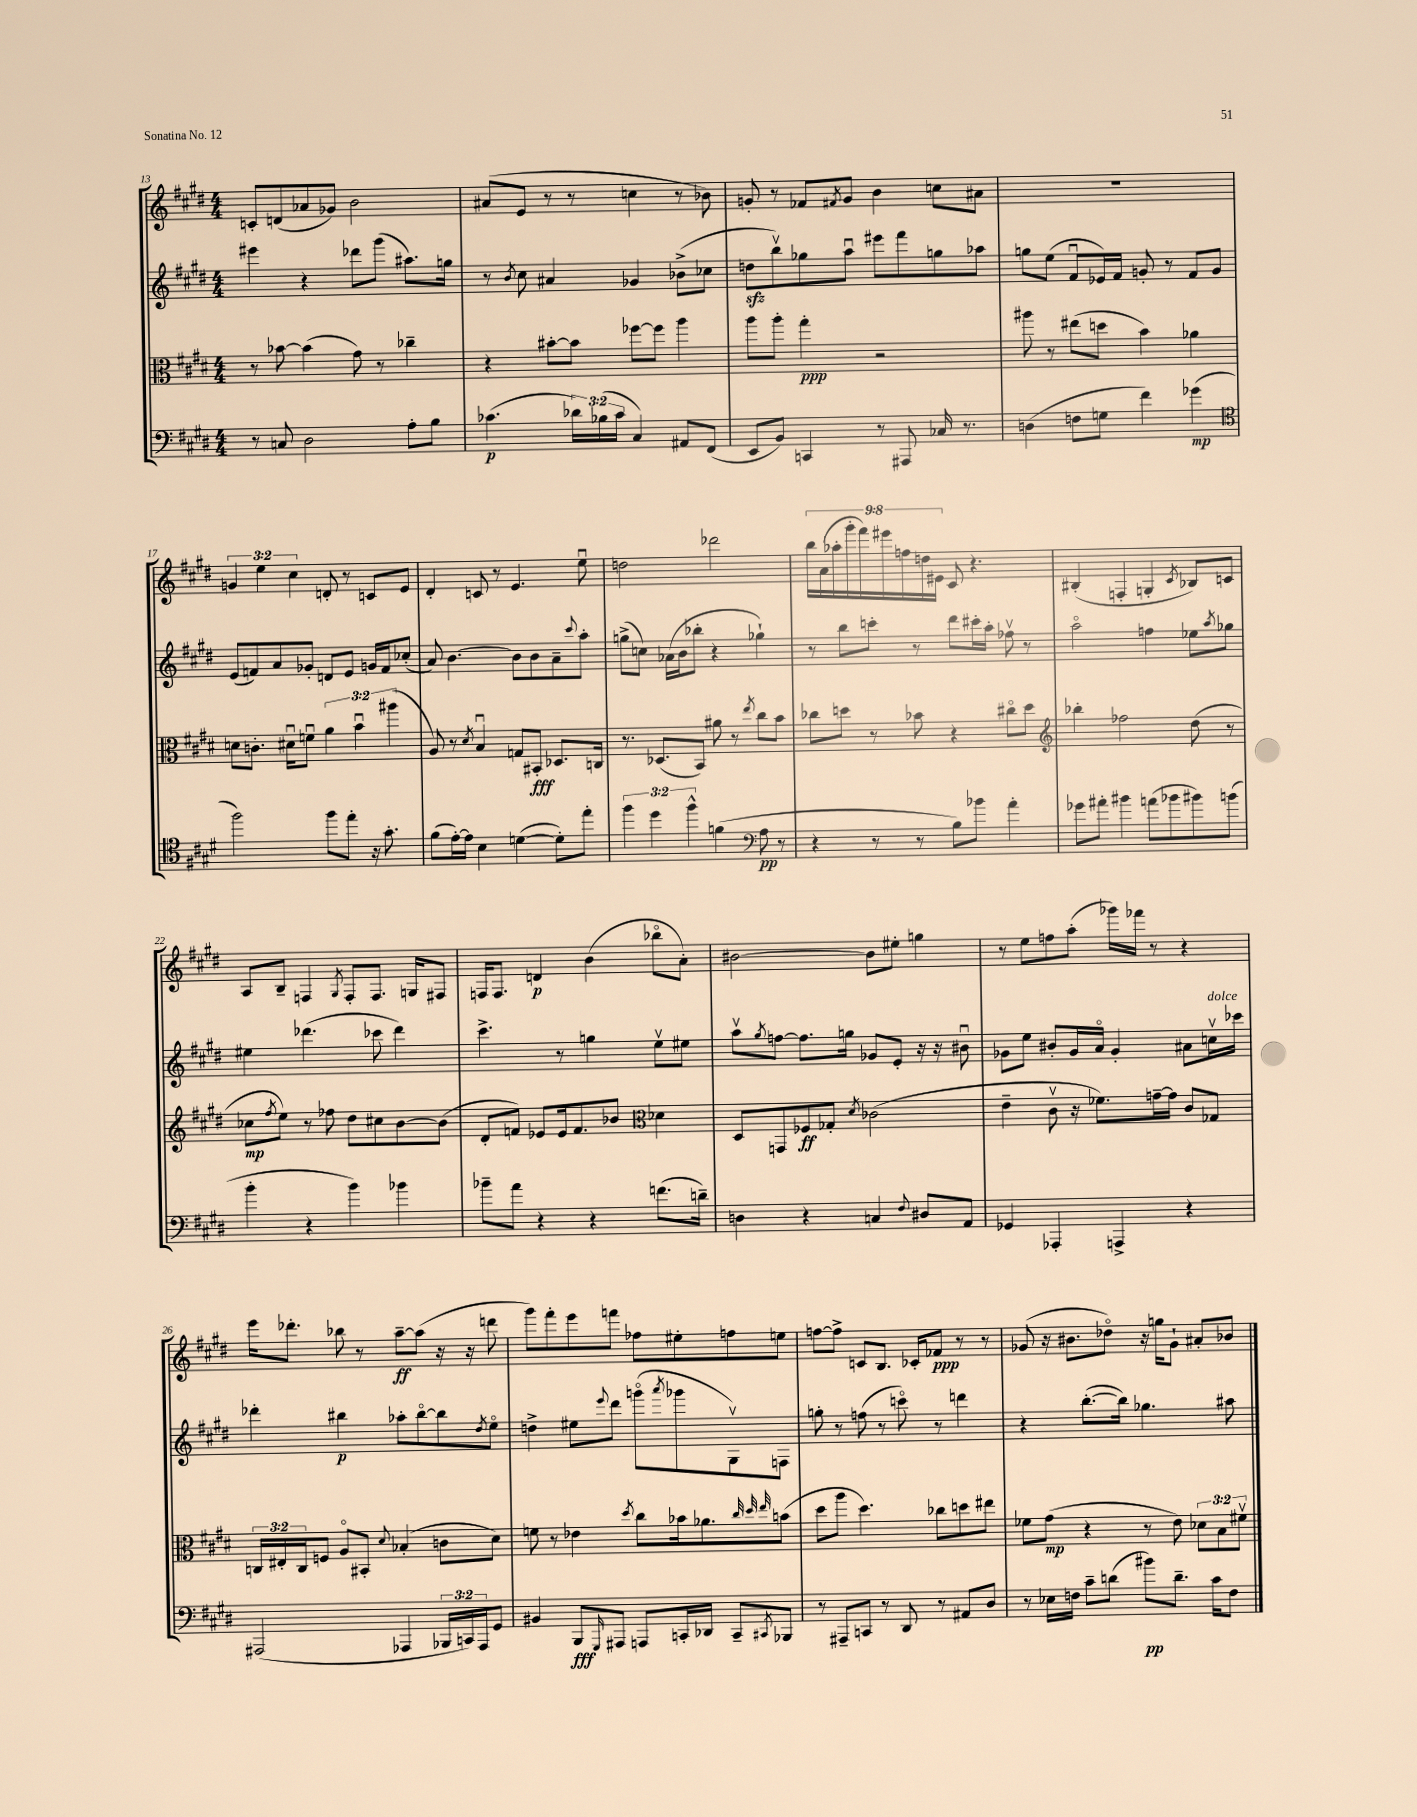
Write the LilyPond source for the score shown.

<<
\new StaffGroup <<
\new Staff = "s0" {
    \clef treble \key e \major \numericTimeSignature \time 4/4 \override Staff.TupletNumber.text = #tuplet-number::calc-fraction-text
    c'8-. d'8( aes'8 ges'8) b'2 |
    ais'8( e'8 r8 r8 c''4 r8 bes'8) |
    g'8-. r8 fes'8 \acciaccatura { fis'8 } g'8 b'4 c''8 ais'8 |
    R1 |
    \tuplet 3/2 { g'4 e''4 cis''4 } d'8-. r8 c'8 e'8 |
    dis'4-. c'8 r8 e'4. e''8\downbow |
    d''2 des'''2 |
    \tuplet 9/8 { b''16 a'16( aes''16-. gis'''16-. fis'''16) eis'''16 f''16 d''16 eis'16 } cis'8 r4. |
    bis4-.( f4-. g4-. \acciaccatura { cis'8 } bes8) c'8 |
    a8 b8-- f4 \acciaccatura { gis8 } f8-. f8. g16 fis8 |
    f16 f8. d'4\p b'4( bes''8\flageolet a'8-.) |
    bis'2~ bis'8 eis''8-. g''4 |
    r8 e''8 f''8 a''8-.( ges'''16) fes'''16 r8 r4 |
    e'''16 des'''8.-. bes''8 r8 a''8~--\ff a''8( r16 r16 d'''8 |
    gis'''8) fis'''8-. e'''8 f'''8 fes''8 eis''8-. f''8 e''8 |
    f''8~ f''8-> c'8 b8. ces'16-. fes'8\ppp r8 r8 |
    ges'8( r16 bis'8. des''8\flageolet) r16 g''16 ges'8-! ais'8-. bes'8 \bar "|." |
}
\new Staff = "s1" {
    \clef treble \key e \major \numericTimeSignature \time 4/4
    eis'''4 r4 des'''8 gis'''8( ais''8.) g''16 |
    r8 \acciaccatura { b'8 } cis''8 ais'4 ges'4 bes'8->( ces''8 |
    d''8\sfz b''8\upbow) ges''8 a''8\downbow eis'''8 fis'''8 g''8 aes''8 |
    g''8 e''8( fis'8\downbow ees'16) fis'16 g'8-. r8 fis'8 g'8 |
    e'8( f'8) a'8 ges'8-. d'8 e'8 g'16 f'16 ces''8-.( |
    a'8) b'4.~ b'8 b'8 a'8-- \appoggiatura { cis'''8 } a''8-. |
    g''8->( c''8) aes'16( b'16 bes''8-. r4 ges''4-!) |
    r8 b''8 c'''8-. r8 dis'''8 cis'''16-. a''16-. fes''8\upbow r8 |
    a''2\flageolet f''4 ees''8 \acciaccatura { a''8 } ges''8 |
    eis''4 des'''4.( ces'''8 des'''4) |
    cis'''4.-> r8 g''4 e''8\upbow eis''8 |
    a''8\upbow \acciaccatura { gis''8 } f''8~ f''8. g''16 ges'8 e'8-. r16 r16 bis'8\downbow |
    ges'8 e''8 bis'8-. ges'16 a'16\flageolet ges'4-. ais'8 c''16\upbow^\markup { \italic "dolce" } ces'''16 |
    des'''4-. bis''4\p aes''8-. bis''8~\flageolet bis''8 \acciaccatura { dis''8 } e''8\flageolet |
    d''4-> eis''8 \appoggiatura { e'''8 } dis'''8 g'''8\flageolet( \acciaccatura { a'''8 } ges'''8 gis8\upbow) f8 |
    g''8-. r8 f''8( r8 c'''8\flageolet) r8 d'''4 |
    r4 b''8.~-.( b''16) ges''4. ais''8 \bar "|." |
}
\new Staff = "s2" {
    \clef alto \key e \major \numericTimeSignature \time 4/4 \override Staff.TupletNumber.text = #tuplet-number::calc-fraction-text
    r8 bes'8~ bes'4( gis'8) r8 ces''4-- |
    r4 bis'8~-. bis'8 fes''8~ fes''8 a''4 |
    a''8 a''8-. gis''4-.\ppp r2 |
    ais''8 r8 eis''8( d''8 b'4) aes'4 |
    d'8 c'8.-. dis'16\downbow f'8\downbow \tuplet 3/2 { a'4 b'4\downbow ais''4( } |
    a8) r8 \acciaccatura { dis'8 } b4\downbow g8 bis,8-.\fff des8. c16 |
    r8. des8.( b,8) ais'8 r8 \acciaccatura { e''8 } cis''8 b'8 |
    ces''8 d''8 r8 bes'8 r4 cis''8\flageolet d''8 |
    \clef treble bes''4-. fes''2 dis''8( r8 |
    ces''8\mp \acciaccatura { fis''8 } e''8) r8 fes''8 dis''8 cis''8 b'8~ b'8( |
    dis'8-. f'8) ees'8 ees'16 f'8. bes'8 \clef alto des'4 |
    dis8 g,8 fes8\ff ges8-. \acciaccatura { dis'8 } ces'2( |
    e'4-- cis'8\upbow r16 fes'8.) g'16~-- g'16 cis'8 ges8 |
    \tuplet 3/2 { c16 eis16-. c16 } f8 a8\flageolet bis,8-. \appoggiatura { dis'8 } bes4-.( c'8 dis'8) |
    f'8 r8 ees'4 \acciaccatura { dis''8 } cis''8 bes'16 aes'8. \grace { cis''32 dis''32 e''32 } b'8( |
    dis''8 a''8 dis''4.) ces''8 d''8 eis''8 |
    fes'8 gis'8\mp( r4 r8 e'8) \tuplet 3/2 { des'8 b8 fis'8\upbow } \bar "|." |
}
\new Staff = "s3" {
    \clef bass \key e \major \numericTimeSignature \time 4/4 \override Staff.TupletNumber.text = #tuplet-number::calc-fraction-text
    r8 c8 dis2 a8-. b8 |
    ces'4.\p( \tuplet 3/2 { des'16) bes16( ces'16 } cis4) ais,8 fis,8( |
    e,8 b,8) c,4 r8 ais,,8 ces16 r8. |
    d4( f8 g8 fis'4) ges'4\mp( |
    \clef tenor fis''2) fis''8 e''8-. r16 gis'8.-. |
    fis'8( e'16~-.) e'16 b4 d'4~( d'8-.) e''8-. |
    \tuplet 3/2 { fis''4 dis''4 fis''4-^ } f'4( \clef bass a8\pp r8 |
    r4 r8 r8 b8) bes'8 a'4-. |
    ges'8 ais'8-. bis'4 a'8( bes'8 bis'8) b'8( |
    b'4-. r4 b'4) bes'4 |
    bes'8-- a'8 r4 r4 f'8.( d'16--) |
    d4 r4 c4 \appoggiatura { fis8 } dis8 a,8 |
    ges,4 aes,,4-. a,,4-> r4 |
    ais,,2( aes,,4 \tuplet 3/2 { bes,,16 c,16) aes,,16 } gis,8 |
    bis,4 b,,8\fff \grace { gis,,16 } ais,,8 a,,8 c,16-. des,16 c,8-- \acciaccatura { cis,8 } bes,,8 |
    r8 ais,,8-- c,8 r8 dis,8 r8 ais,8 dis8 |
    r8 ees16 f16 cis'8-- d'8( bis'8\pp) d'8.-- cis'16 f8 \bar "|." |
}
>>
>>
\layout { \context { \Score currentBarNumber = #13 } }
